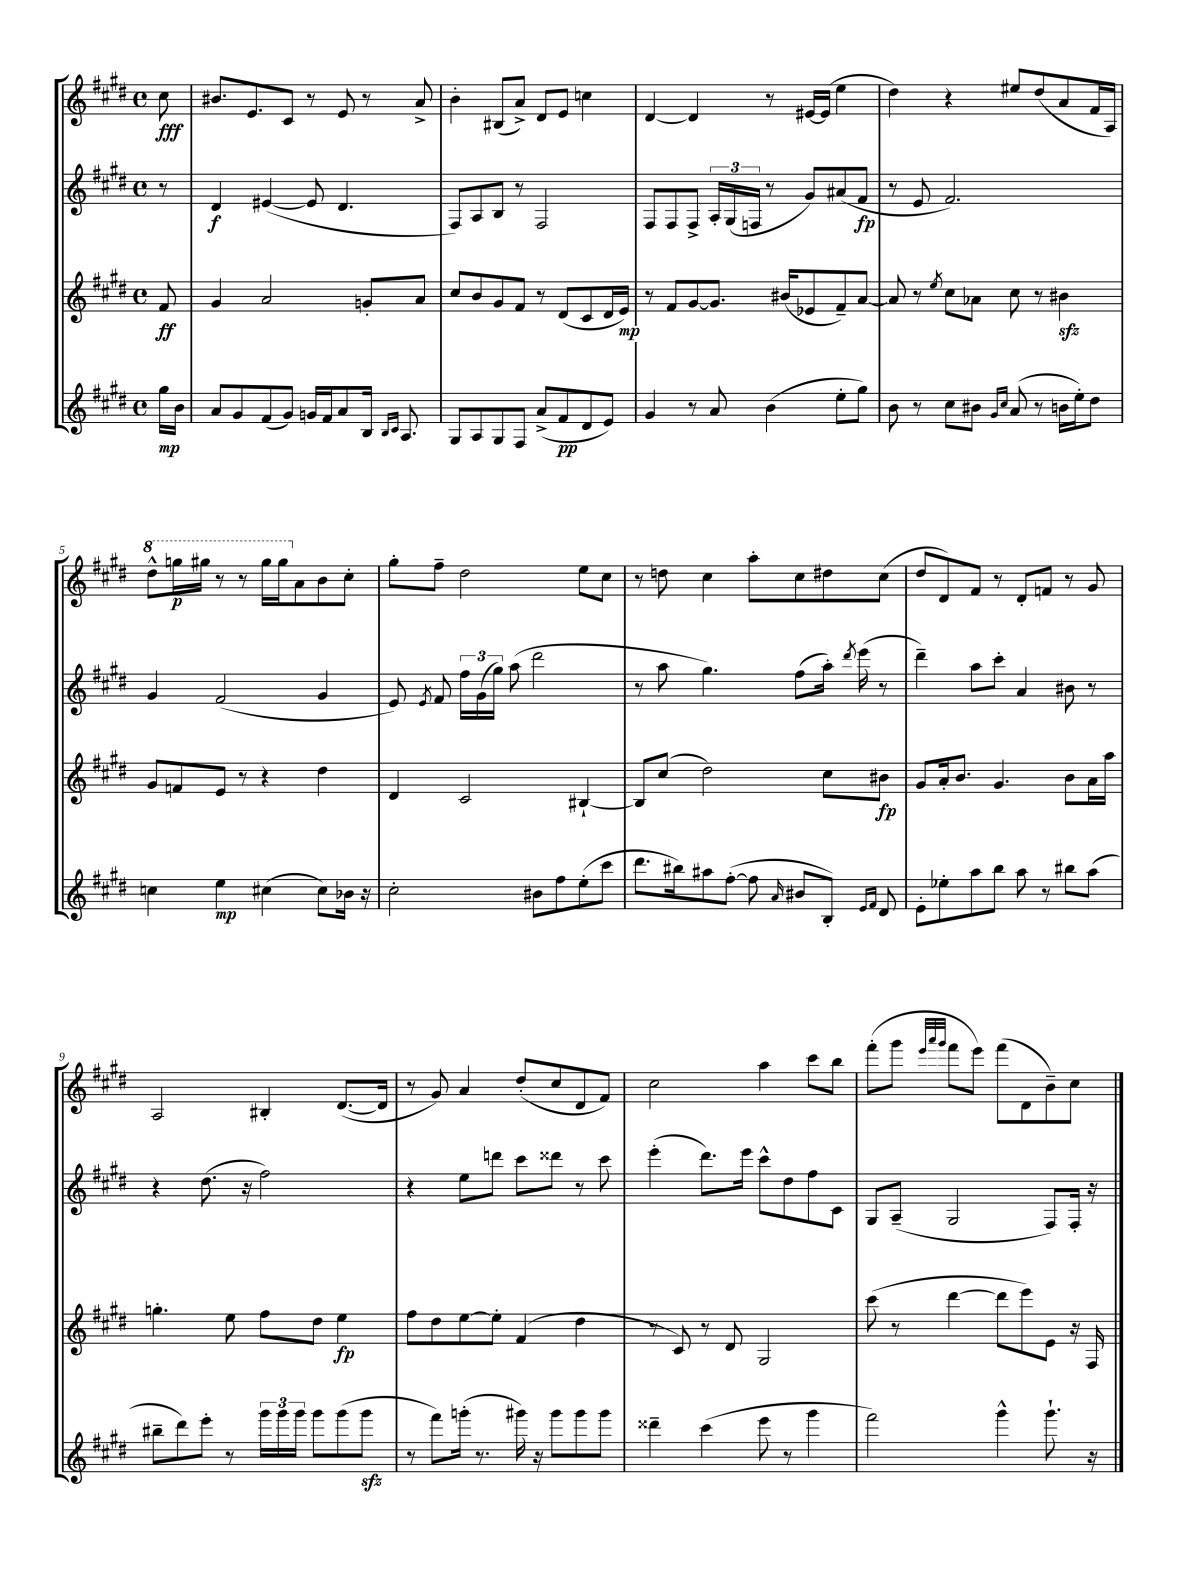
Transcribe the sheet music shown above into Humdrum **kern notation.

**kern	**kern	**kern	**kern
*staff4	*staff3	*staff2	*staff1
*clefG2	*clefG2	*clefG2	*clefG2
*k[f#c#g#d#]	*k[f#c#g#d#]	*k[f#c#g#d#]	*k[f#c#g#d#]
*M4/4	*M4/4	*M4/4	*M4/4
*met(c)	*met(c)	*met(c)	*met(c)
16gg#	8f#	8r	8cc#
16b	.	.	.
=	=	=	=
8a	4g#	4d#	8.b#
8g#	.	.	.
.	.	.	8.e
(8f#	2a	([4e#	.
8g#)	.	.	8c#
16g	.	8e#]	8r
16f#	.	.	.
8a	.	4.d#	8e
16B	8g'	.	8r
16qqB	.	.	.
16qqc#	.	.	.
8.A	.	.	.
.	8a	.	8a^
=	=	=	=
8G#	8cc#	8F#)	4b'
8A	8b	8A	.
8G#	8g#	8B	(8B#
8F#	8f#	8r	8a^)
(8a^	8r	2F#	8d#
8f#	(8d#	.	8e
8d#	8c#	.	4cc
8e)	16d#	.	.
.	16e)	.	.
=	=	=	=
4g#	8r	8F#	[4d#
.	8f#	8F#	.
8r	[8g#	8F#^	4d#]
8a	8.g#]	24A'	.
.	.	(24G#	.
.	.	24F	.
(4b	.	8r	8r
.	(16b#	.	.
.	8e-	8g#)	[16e#
.	.	.	(16e#]
8ee'	8f#~)	(8a#	4ee
8gg#)	[8a	8f#	.
=	=	=	=
8b	8a]	8r	4dd#)
8r	8r	8e	.
.	8qee	.	.
8cc#	8cc#	2.f#)	4r
8b#	8a-	.	.
16qqg#	.	.	.
16qqcc#	.	.	.
(8a	8cc#	.	8ee#
8r	8r	.	(8dd#
16b	4b#	.	8a
16ee')	.	.	.
8dd#	.	.	16f#
.	.	.	16A)
=	=	=	=
4cc	8g#	4g#	8ddd#^^
.	8f	.	16ggg
.	.	.	16ggg#
4ee	8e	(2f#	8r
.	8r	.	8r
(4cc#	4r	.	16ggg#
.	.	.	16ggg#
.	.	.	8a
8cc#)	4dd#	4g#	8b
16b-	.	.	8cc#'
16r	.	.	.
=	=	=	=
2cc#'	4d#	8e)	8gg#'
.	.	8qe	.
.	.	8f#	8ff#~
.	2c#	24ff#	2dd#
.	.	(24g#	.
.	.	24gg#)	.
.	.	(8aa	.
8b#	.	2ddd#	.
8ff#	.	.	.
(8ee'	[4B#`	.	8ee
8ccc#	.	.	8cc#
=	=	=	=
8.ddd#	8B#]	8r	8r
.	(8cc#	8aa	8dd
16bb#)	.	.	.
8aa#	2dd#)	4.gg#)	4cc#
([8ff#'	.	.	.
8ff#]	.	.	8aa'
16qqa	.	.	.
8b#	.	(8ff#	8cc#
8B')	8cc#	16aa')	8dd#
.	.	8qddd#	.
.	.	(16eee	.
16qqe	.	.	.
16qqf#	.	.	.
8d#	8b#	8r	(8cc#
=	=	=	=
8e'	8g#	4ddd#~)	8dd#
8ee-'	16a'	.	8d#)
.	8.b	.	.
8aa	.	8aa	8f#
8bb	4.g#	8ccc#'	8r
8aa	.	4a	8d#'
8r	.	.	8f
8bb#	8b	8b#	8r
(8aa	16a	8r	8g#
.	16aa	.	.
=	=	=	=
8bb#~	4.gg'	4r	2A
8ddd#)	.	.	.
8eee'	.	(8.dd#	.
8r	8ee	.	.
.	.	16r	.
24ggg#	8ff#	2ff#)	4B#'
24ggg#	.	.	.
24ggg#	.	.	.
8ggg#	8dd#	.	.
(8ggg#	4ee	.	([8.d#
8ggg#	.	.	.
.	.	.	16d#]
=	=	=	=
8r	8ff#	4r	8r
8fff#)	8dd#	.	8g#)
(16ggg'	[8ee	8ee	4a
8.r	.	.	.
.	8ee']	8ddd	.
16ggg#)	(4f#	8ccc#	(8dd#'
16r	.	.	.
8ggg#	.	8ddd##	8cc#
8ggg#	4dd#	8r	8d#
8ggg#	.	8ccc#	8f#)
=	=	=	=
4ddd##~	8r	(4eee'	2cc#
.	8c#)	.	.
(4ccc#	8r	8.ddd#)	.
.	8d#	.	.
.	.	16eee	.
8eee	2G#	8ccc#^^	4aa
8r	.	8dd#	.
4ggg#	.	8ff#	8ccc#
.	.	8c#	8bb
=	=	=	=
2fff#)	(8ccc#	8G#	(8fff#'
.	8r	(8A~	8ggg#
.	.	.	32qqeee
.	.	.	32qqaaa
.	.	.	32qqggg#
.	[4ddd#	2G#	8fff#
.	.	.	8eee)
4ggg#^^	8ddd#]	.	(8fff#
.	8eee)	.	8d#
8.ggg#`	8e	8F#)	8b~)
.	16r	16F#'	8cc#
16r	16F#	16r	.
==	==	==	==
*-	*-	*-	*-
